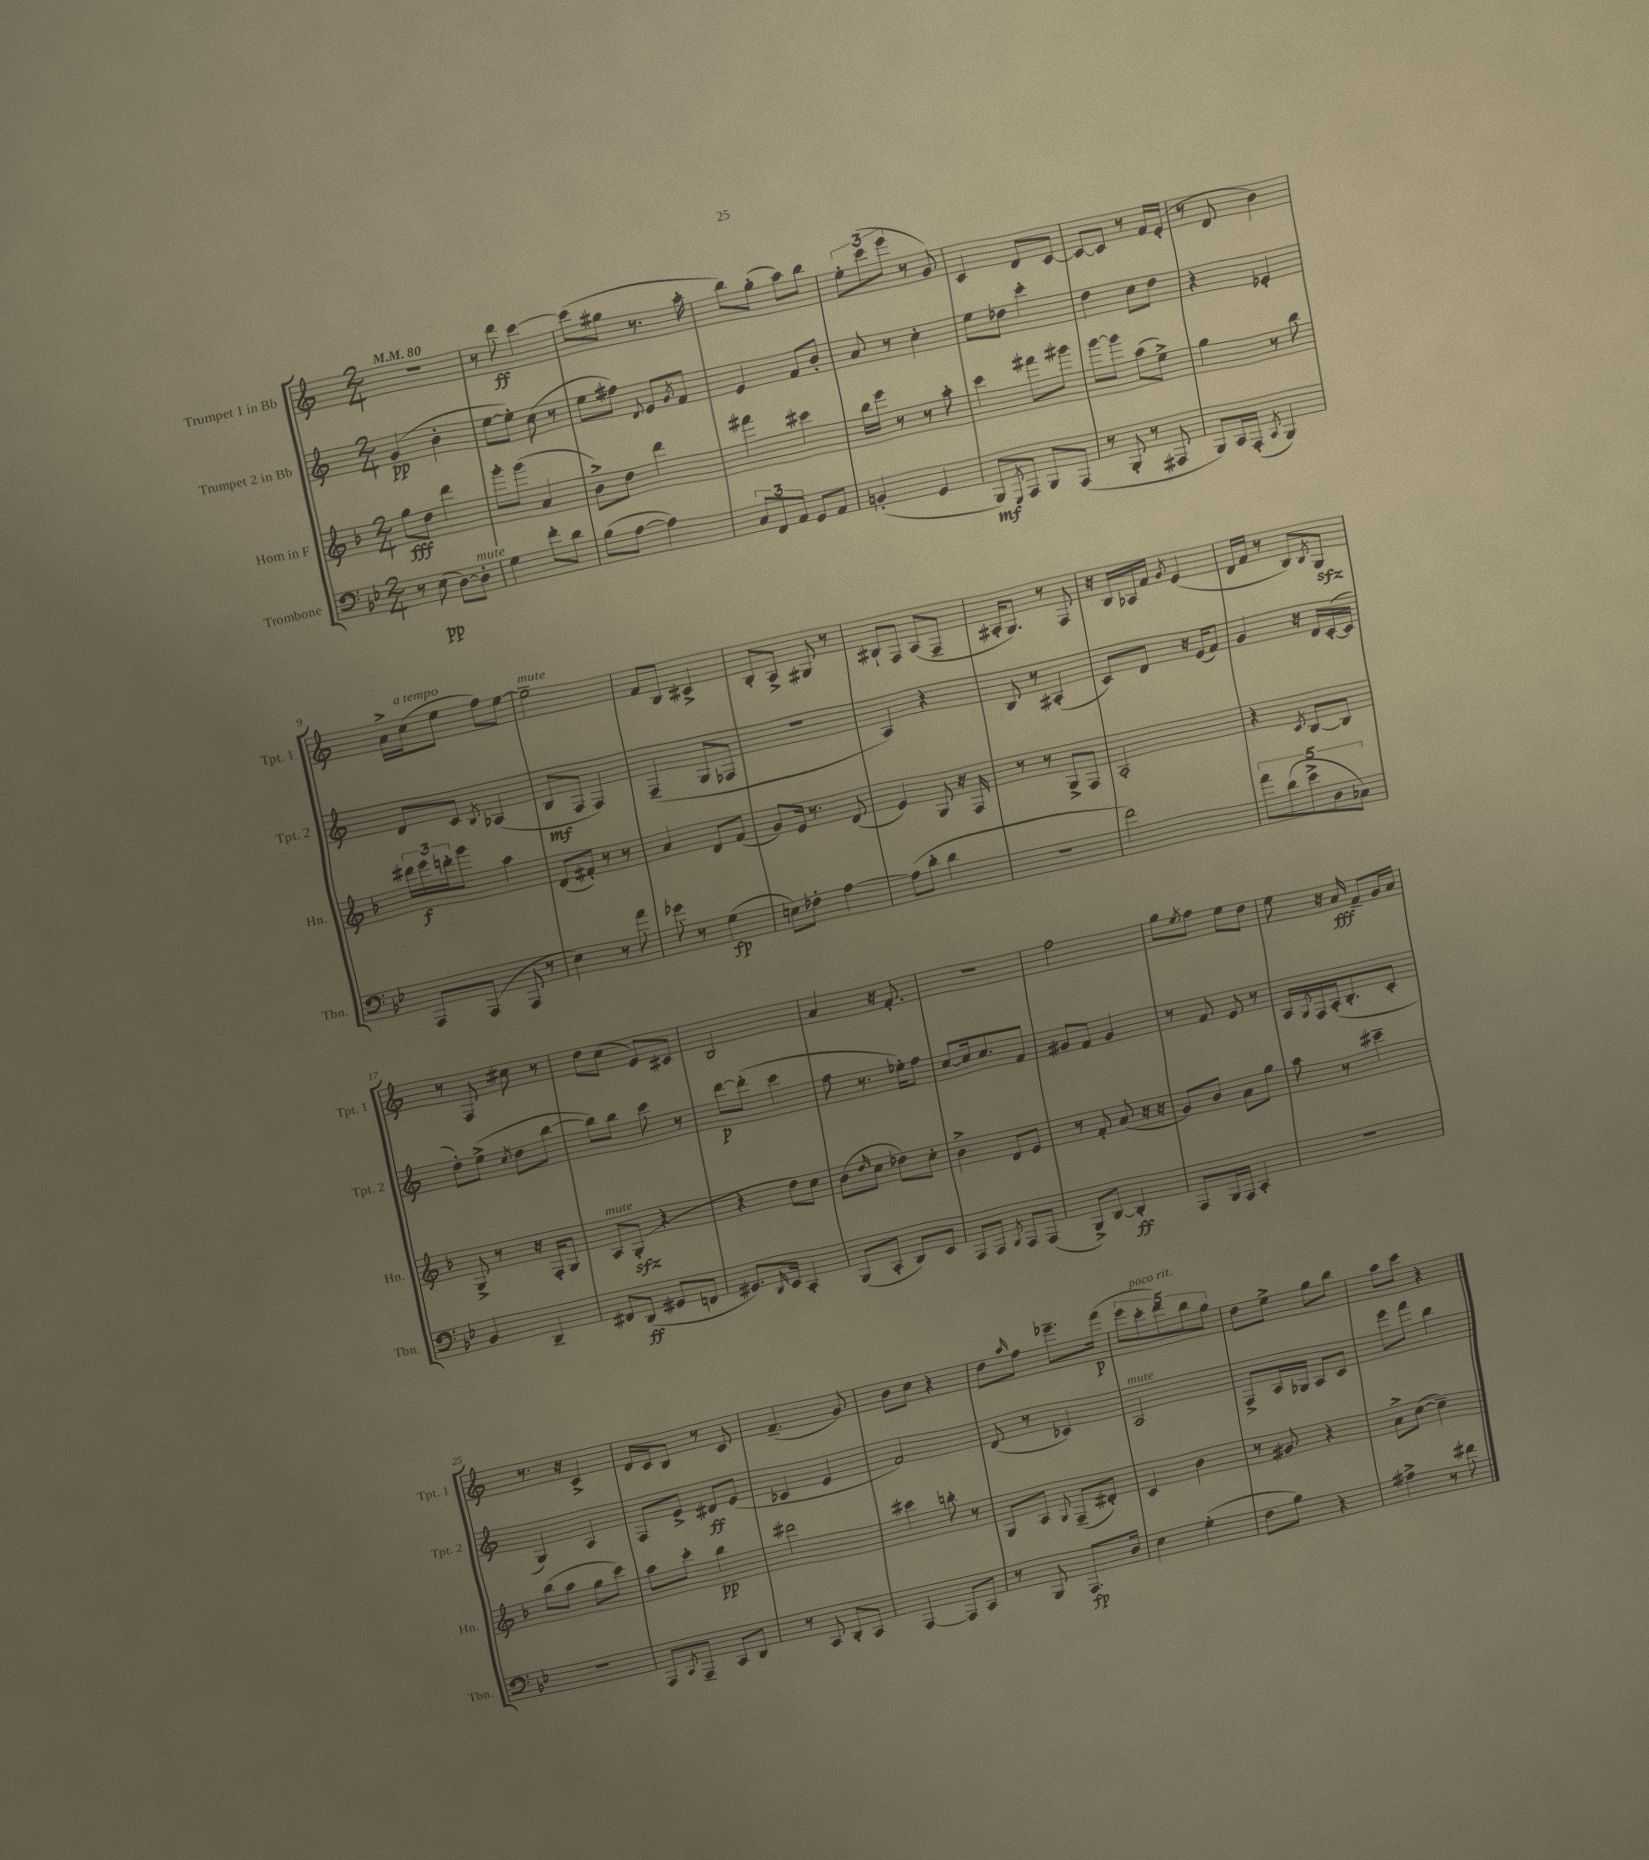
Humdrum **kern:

**kern	**kern	**kern	**kern
*staff4	*staff3	*staff2	*staff1
*clefF4	*clefG2	*clefG2	*clefG2
*k[b-e-]	*k[b-]	*k[]	*k[]
*M2/4	*M2/4	*M2/4	*M2/4
*MM80	*MM80	*MM80	*MM80
8r	8gg	(4g	2r
(8E-	8dd	.	.
[8D)	4ddd	4b'	.
8D']	.	.	.
=	=	=	=
4G	8ggg'	[8ee	8r
.	(8ggg	8ee'])	8ddd
8f'	4a	(8cc	[4ccc
8d	.	8r	.
=	=	=	=
(8B-	8b-^)	8ee	(8ccc]
[8A	8dd	8ff#)	8gg#
.	.	8qqd	.
4A])	4ddd	8e	8.r
.	.	8qg	.
.	.	8f	.
.	.	.	16aa'
=	=	=	=
12C	4fff#	4e	8bb)
12FF	.	.	.
.	.	.	(8gg'
12AA	.	.	.
8GG	4ccc#	8f	8aa)
8AA	.	8b'	8bb
=	=	=	=
(4BB'	16bb-	8a	12ee'
.	16eee	.	.
.	.	.	(12ccc
.	8r	8r	.
.	.	.	12eee
4GG	8r	4cc'	8r
.	8aa'	.	8g)
=	=	=	=
8BBB-)	4ccc	8ee	4c
8qGGG	.	.	.
8AAA	.	8dd-	.
8BBB-	8fff#	4ccc'	8d
(8AAA	8ggg#	.	[8c
=	=	=	=
8r	[8ggg	4dd	8c_
8BBB-'	8ggg]	.	8c]
8r	(8aa	8cc	8r
8AAA#	8ee^)	8dd	16f
.	.	.	(16e'
=	=	=	=
8BBB-)	4gg	4r	8r
16CC	.	.	8d
(16AAA'	.	.	.
8qCC	.	.	.
4BBB-)	8r	4e-'	4b)
.	8bb-	.	.
=	=	=	=
8AAA	24ddd#	8d	16a^
.	24eee	.	.
.	.	.	(16cc
.	24ddd'	.	.
(8AAA	8ggg	8c	8ee
.	.	8qB	.
8AAA	4aa	(4A-	8ff)
8r	.	.	[8ee
=	=	=	=
4E-)	(8d	8B	2ee~]
.	8f#')	8F	.
8r	8r	4F)	.
8a	8r	.	.
=	=	=	=
8g-	4a	(4F~	8f
8r	.	.	8B
(4G	8d	8G	4c#^
.	(8f	8F-	.
=	=	=	=
8E)	8g)	2r	8B'
8F-'	16e	.	8A^
.	8.r	.	.
[4A	.	.	8G#
.	(8d	.	8r
=	=	=	=
(8A]	4e)	4A)	8B#`
8d'	.	.	8F
4d	8G	4r	(8A
.	16r	.	8F~
.	16F	.	.
=	=	=	=
2r	8r	8B	16A#'
.	.	.	8.G)
.	8r	8r	.
.	8G^	(4A#'	8r
.	8F	.	8F
=	=	=	=
2f)	2A'	8c)	16r
.	.	.	16B
.	.	8d	16A-
.	.	.	16f
.	.	.	8qg
.	.	16r	(4e
.	.	(16e	.
.	.	8f)	.
=	=	=	=
10a	4r	4g	16d
.	.	.	16f
(10d	.	.	.
.	.	.	8r
10e-^	.	.	.
.	8qc	.	.
.	[8B-	16r	8B)
10D	.	.	.
.	.	16d	.
.	.	.	8qB
.	8B-]	([16c'	8G
10C-)	.	.	.
.	.	16c]	.
=	=	=	=
4BB-	8G^	8dd')	8r
.	8r	(8ee^	8F
.	.	8qcc	.
4DD~	16r	8dd	8cc#
.	16F'	.	.
.	8G	[8bb	8r
=	=	=	=
8FF#	8A	8bb])	8dd
(8DD	(8G'	8bb	(8cc
8GG#	4r	8ccc	8e)
8FF	.	8r	8c#
=	=	=	=
8.GG#)	4r	[8ddd	2B
.	.	(8ddd']	.
16qqDD	.	.	.
16EE-	.	.	.
4CC'	8dd)	4ccc	.
.	8cc	.	.
=	=	=	=
(8BBB-	(8b-	8ff	4a
.	16qqdd	.	.
8CC'	8cc	8.r	.
8DD)	8dd-)	.	16r
.	.	16ee-')	8.f'
8EE-	8cc'	8ff	.
=	=	=	=
8AAA	4b-^	[8cc	2r
8AAA	.	16cc]	.
.	.	8.cc	.
8qBBB-	.	.	.
8AAA	8d	.	.
(8AAA	8e	8f	.
=	=	=	=
8BBB-^)	8r	8g#	2ff
[8DD	8f'	8f	.
4DD']	(8a	4g#	.
.	16r	.	.
.	16r	.	.
=	=	=	=
8AAA	8g)	8r	8gg
.	.	.	8qee
16BBB-	8b-	8f	8ff
16AAA	.	.	.
4CC'	8a	8e	8ee
.	8gg	8r	8dd
=	=	=	=
2r	8aa	16A	8ee
.	.	8qG	.
.	.	16F	.
.	8r	(16A'	16r
.	.	8.B'	16a
.	4ccc#~	.	8f~
.	.	8c'	16g
.	.	.	16a
=	=	=	=
2r	(8bb-	4G)	8.r
.	8aa	.	.
.	.	.	16r
.	8gg	4A	4c^
.	8ccc)	.	.
=	=	=	=
8AAA	8aa	8F	16d
.	.	.	16c
8qCC	.	.	.
8AAA~	8ccc'	8e^	8B
8CC	4bb-	8d#	8r
8DD	.	(8e	8c
=	=	=	=
8r	2ddd#	4c-	(4.f~
8CC	.	.	.
8DD'	.	4e	.
8CC	.	.	8g)
=	=	=	=
[4AAA	4ccc#	2f)	8b
.	.	.	8cc
8AAA]	8bb'	.	4r
8CC	8r	.	.
=	=	=	=
8r	8G	(8d	8dd
.	.	.	16qqaa
8BBB-	8A	8r	8ff
.	8qqG	.	.
8.AAA	(8F~	4c-)	8.eee-~
.	8d#')	.	.
16D	.	.	(16fff
=	=	=	=
4E-	4c	2A	10eee
.	.	.	10ccc'
.	.	.	10ddd)
(4G'	4b-	.	.
.	.	.	10bb
.	.	.	10gg
=	=	=	=
8F	8r	8F^	8dd
8B-)	8g#	16A	8ee^
.	.	16G-	.
4r	4r	8A	8gg
.	.	8c	8bb
=	=	=	=
4A#^	8a^	8eee	8aa
.	([8cc	8fff	8ccc
8r	4cc~])	4bb	4r
8f#	.	.	.
==	==	==	==
*-	*-	*-	*-
